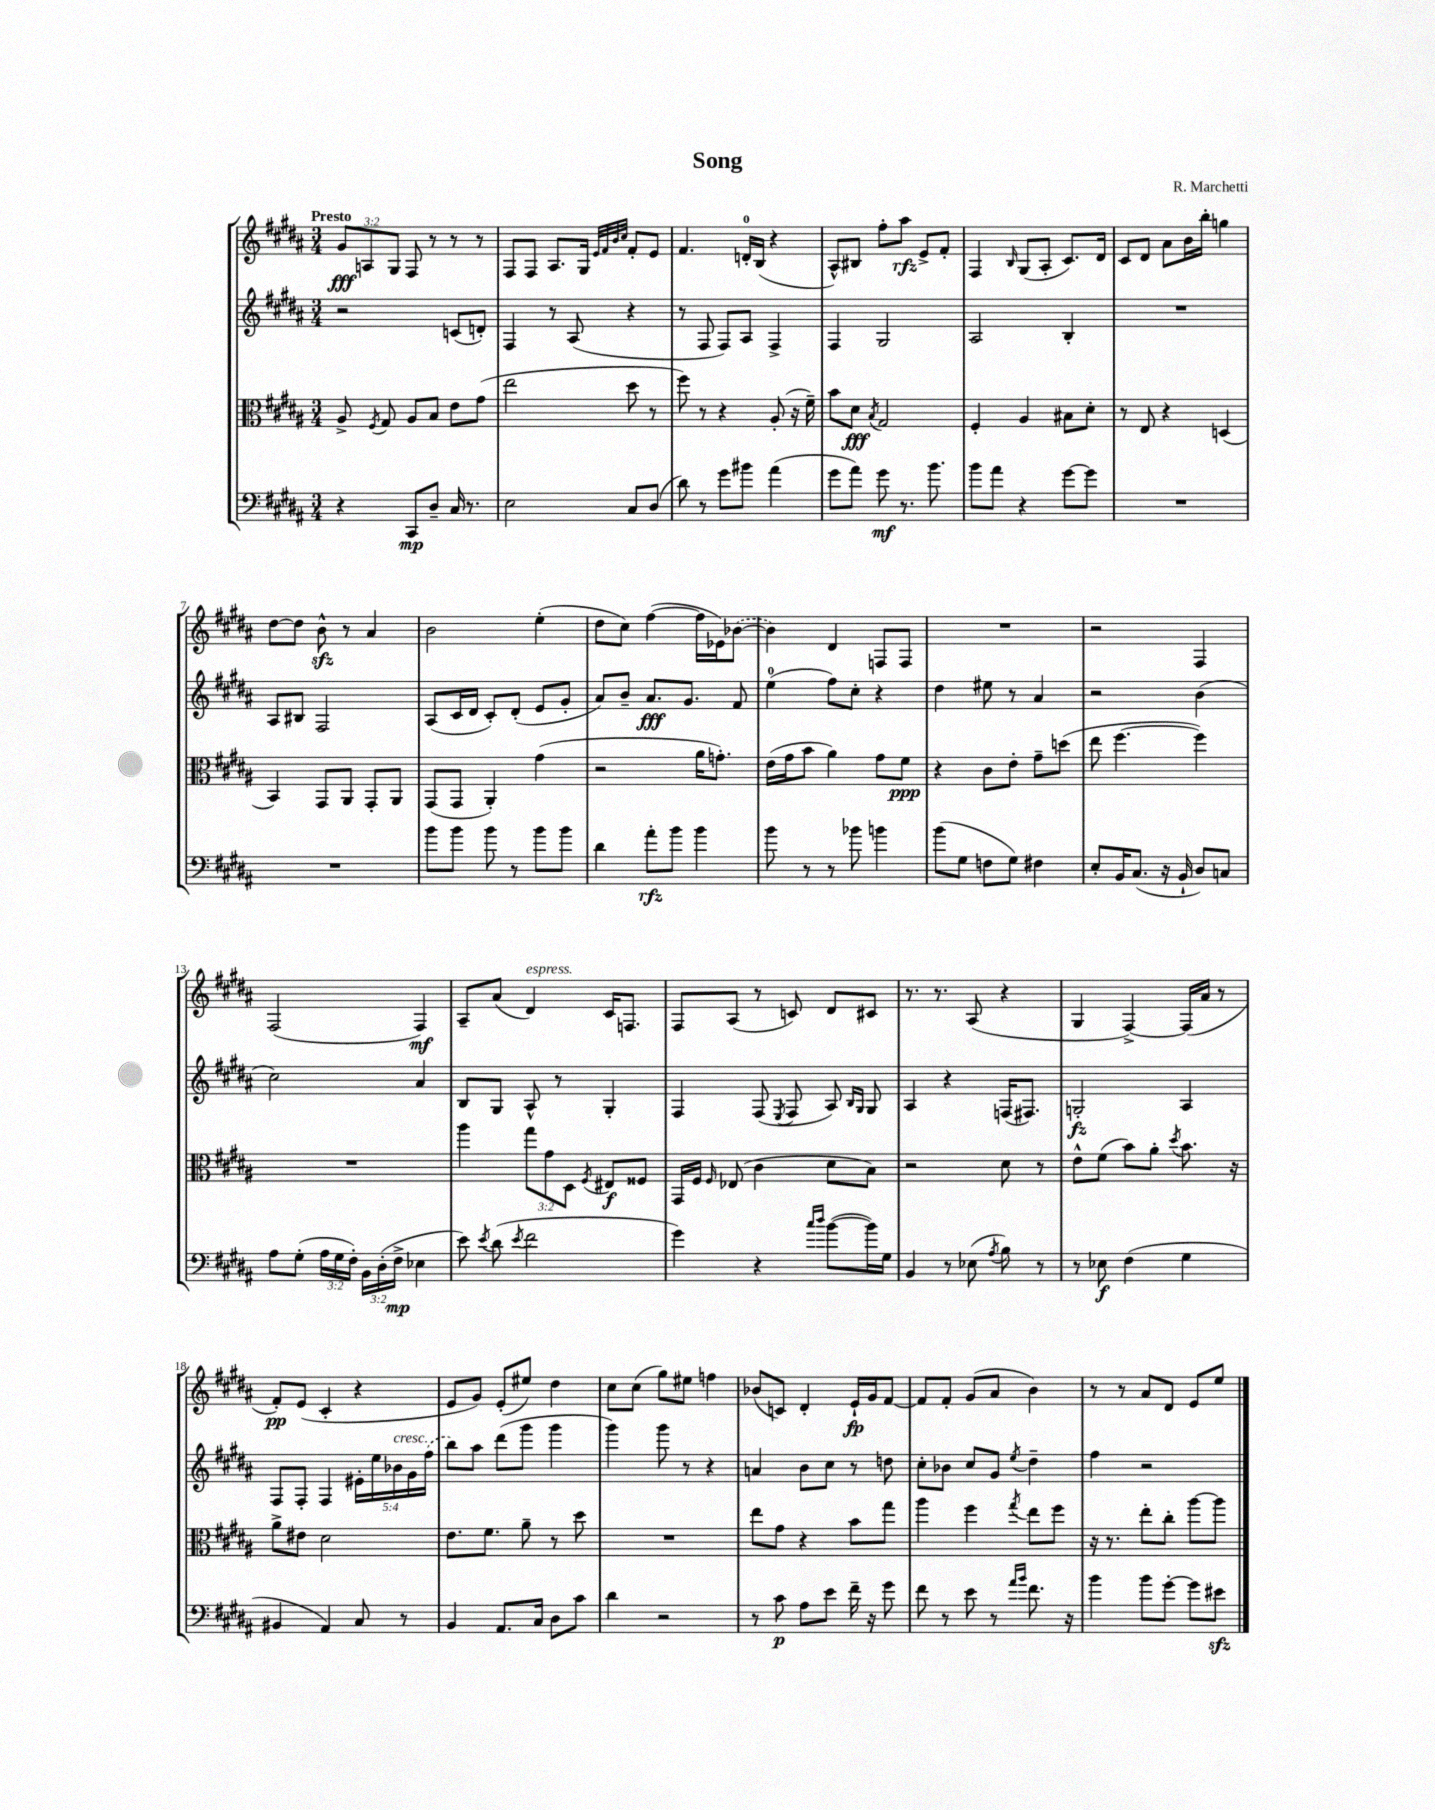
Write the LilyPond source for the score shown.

\header { title = "Song" composer = "R. Marchetti" }
<<
\new StaffGroup <<
\new Staff = "s0" {
    \clef treble \key b \major \numericTimeSignature \time 3/4 \override Staff.TupletNumber.text = #tuplet-number::calc-fraction-text \tempo "Presto"
    \autoBeamOff \tuplet 3/2 { gis'8[\fff a8 gis8] } fis8 r8 r8 r8 |
    fis8[ fis8] ais8.[ gis16] \grace { e'32[ fis'32 b'32 cis''32] } fis'8[-. e'8] |
    fis'4. d'16[-0-. b16]( r4 |
    ais8[-^) bis8] fis''8[-. ais''8]\rfz e'8[-> fis'8]-. |
    fis4 \grace { b16 } gis8[( ais8]-. cis'8.[) dis'16] |
    cis'8[ dis'8] ais'8[ b'16 b''16]-. g''4 |
    dis''8[~ dis''8] b'8-^\sfz r8 ais'4 |
    b'2 e''4-.( |
    dis''8[ cis''8]) fis''4~( fis''16[ ees'16) \once \slurDashed bes'8]~( |
    bes'4) dis'4 f8[ f8] |
    R2. |
    r2 fis4 |
    fis2( fis4\mf) |
    ais8[-- ais'8]( dis'4^\markup { \italic "espress." }) cis'16[ f8.] |
    fis8[ ais8]( r8 c'8) dis'8[ cis'8] |
    r8. r8. ais8( r4 |
    gis4 fis4~->) fis16[( ais'16] r8 |
    fis'8[-.\pp) e'8]( cis'4-. r4 |
    e'8[ gis'8]) e'8[-.( eis''8]) dis''4 |
    cis''8[ cis''8]( gis''8[) eis''8] f''4 |
    bes'8[( c'8]) dis'4-. e'16[-!\fp gis'16 fis'8]~ |
    fis'8[ fis'8]-. gis'8[( ais'8] b'4) |
    r8 r8 ais'8[ dis'8] e'8[ e''8] \bar "|." |
}
\new Staff = "s1" {
    \clef treble \key b \major \numericTimeSignature \time 3/4 \override Staff.TupletNumber.text = #tuplet-number::calc-fraction-text
    \autoBeamOff r2 c'8[( d'8]-.) |
    fis4 r8 ais8( r4 |
    r8 fis8 fis8[) ais8] fis4-> |
    fis4 gis2 |
    ais2 b4-. |
    R2. |
    ais8[ bis8] fis2 |
    ais8[( cis'16 dis'16] cis'8[-.) dis'8]-.( e'8[ gis'8]-. |
    ais'8[) b'8]-- ais'8.[\fff gis'8.] fis'8 |
    e''4-0( fis''8[) cis''8]-. r4 |
    dis''4 eis''8 r8 ais'4 |
    r2 b'4( |
    cis''2) ais'4 |
    b8[ gis8] ais8-^ r8 gis4-. |
    fis4 fis8( \acciaccatura { e8 } fis8 ais8) \grace { b16[ gis16] } gis8 |
    ais4 r4 f16[( fis8.]) |
    g2-.\fz ais4 |
    fis8[ fis8]-. fis4 \tuplet 5/4 { eis'16[-. e''16 bes'16^\markup { \italic "cresc." } gis'16 \once \slurDashed fis''16]( } |
    b''8[) ais''8] dis'''8[( gis'''8] gis'''4 |
    gis'''4) gis'''8 r8 r4 |
    a'4 b'8[ cis''8] r8 d''8 |
    cis''8[-. bes'8] cis''8[ gis'8] \acciaccatura { e''8 } dis''4-- |
    fis''4 r2 \bar "|." |
}
\new Staff = "s2" {
    \clef alto \key b \major \numericTimeSignature \time 3/4 \override Staff.TupletNumber.text = #tuplet-number::calc-fraction-text
    \autoBeamOff ais8-> \acciaccatura { fis8 } gis8 ais8[ b8] e'8[ gis'8]( |
    e''2 dis''8 r8 |
    fis''8) r8 r4 ais8-.( r16 fis'16--) |
    b'8[ dis'8]\fff \acciaccatura { b8 } gis2 |
    fis4-. ais4 bis8[ dis'8]-. |
    r8 e8 r4 d4( |
    b,4) gis,8[ ais,8] gis,8[-. ais,8] |
    gis,8[( gis,8] ais,4-.) gis'4( |
    r2 ais'16[ g'8.]-.) |
    e'16[( gis'16 b'8] ais'4) gis'8[ fis'8]\ppp |
    r4 cis'8[ e'8]-. gis'8[-- d''8]( |
    e''8 fis''4.~ fis''4) |
    R2. |
    ais''4 \tuplet 3/2 { gis''8[ gis'8 dis8] } \acciaccatura { fis8 } eis8[\f fisis8] |
    gis,16[ fis16] \grace { fis16 } ees8( cis'4 dis'8[ b8]) |
    r2 dis'8 r8 |
    e'8[-^ fis'8]( b'8[) ais'8]-. \acciaccatura { dis''8 } b'8. r16 |
    ais'8[-> eis'8] dis'2 |
    e'8.[ fis'8.] ais'8-- r8 dis''8 |
    R2. |
    e''8[ gis'8] r4 b'8[ gis''8] |
    ais''4 fis''4 \acciaccatura { gis''8 } e''8[ fis''8] |
    r16 r8. e''8[-. cis''8]-. ais''8[~ ais''8] \bar "|." |
}
\new Staff = "s3" {
    \clef bass \key b \major \numericTimeSignature \time 3/4 \override Staff.TupletNumber.text = #tuplet-number::calc-fraction-text
    \autoBeamOff r4 cis,8[\mp dis8]-- cis16 r8. |
    e2 cis8[ dis8]( |
    dis'8) r8 gis'8[ bis'8] ais'4( |
    gis'8[ ais'8]) gis'8\mf r8. b'8. |
    b'8[ ais'8] r4 gis'8[~ gis'8] |
    R2. |
    R2. |
    b'8[ b'8] b'8 r8 b'8[ b'8] |
    dis'4 ais'8[-.\rfz b'8] b'4 |
    b'8 r8 r8 bes'8 b'4 |
    b'8[( gis8] f8[ gis8]) fis4 |
    e8[-. b,16 cis8.]( r16 b,16-! dis8[) c8] |
    ais8[ gis8]-.( \tuplet 3/2 { ais16[ gis16 fis16]-.) } \tuplet 3/2 { b,16[ dis16-.( fis16]->\mp } ees4 |
    e'8) \acciaccatura { e'8 } dis'8( \acciaccatura { e'8 } fis'2 |
    gis'4) r4 \grace { cis''16[ dis''16] } b'8[~( b'16) gis16] |
    b,4 r8 ees8( \acciaccatura { ais8 } b8) r8 |
    r8 ees8\f fis4( gis4 |
    bis,4 ais,4) cis8 r8 |
    b,4 ais,8.[ cis16] dis8[ cis'8] |
    dis'4 r2 |
    r8 cis'8\p ais8[ e'8] fis'16-- r16 gis'8 |
    fis'8 r8 e'8 r8 \grace { ais'16[ b'16] } fis'8. r16 |
    b'4 b'8[ gis'8]~-. gis'8[ eis'8]\sfz \bar "|." |
}
>>
>>
